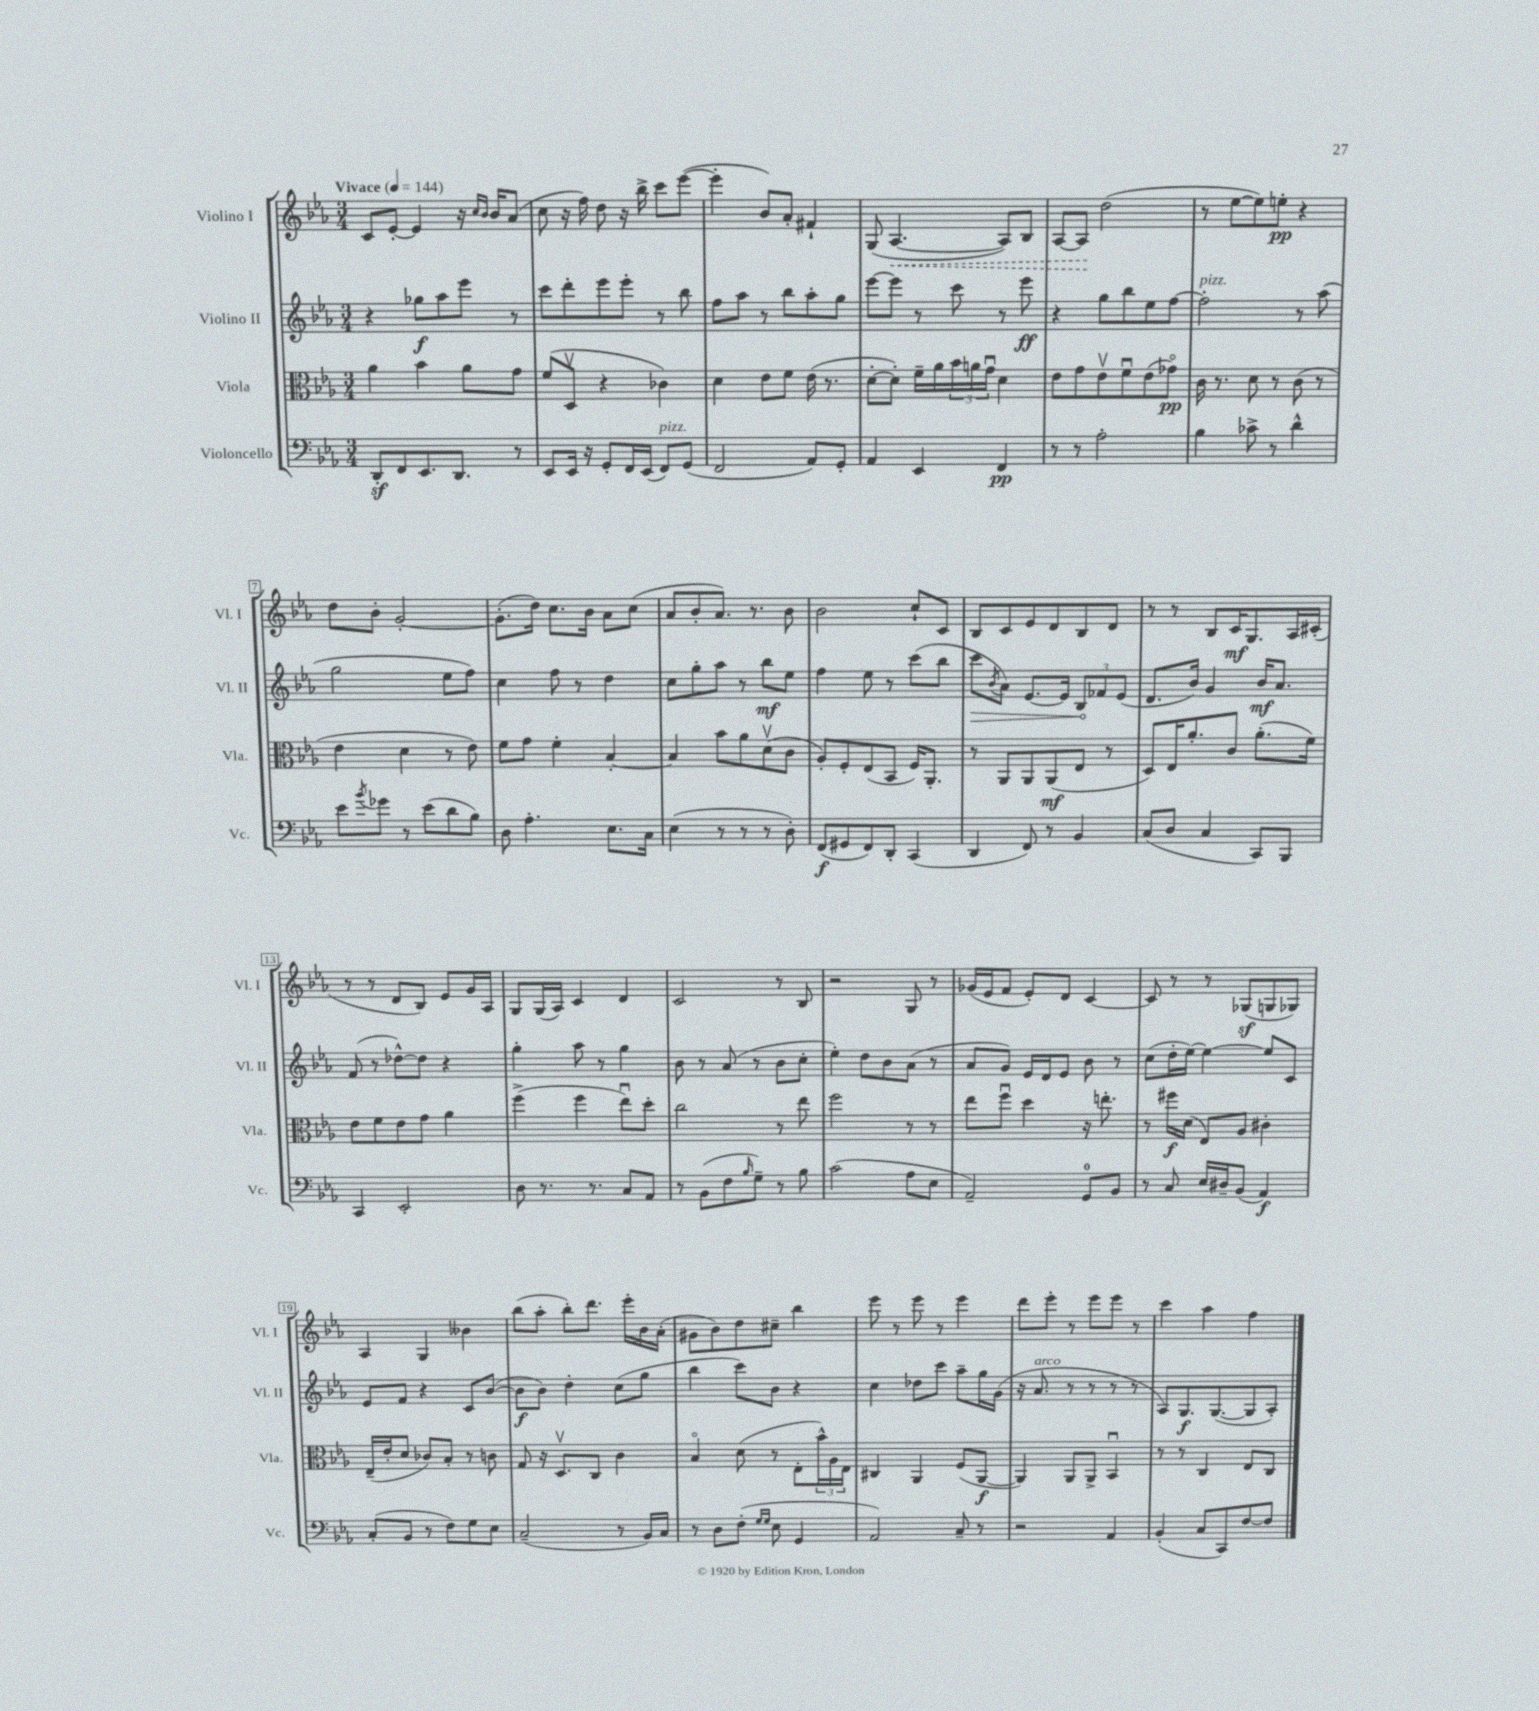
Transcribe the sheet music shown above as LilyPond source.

<<
\new StaffGroup <<
\new Staff = "s0" \with { instrumentName = "Violino I" shortInstrumentName = "Vl. I" } {
    \clef treble \key ees \major \numericTimeSignature \time 3/4 \tempo "Vivace" 4 = 144
    c'8 ees'8~-. ees'4 r16 \grace { c''16 bes'16 } bes'16 aes'8( |
    c''8 r16 f''16) d''8 r16 bes''16-> c'''8 ees'''8~( |
    ees'''4-. bes'8) aes'8-. fis'4-! |
    g8( \once \override Hairpin.style = #'dashed-line aes4.~\< aes8) bes8 |
    aes8~ aes8\! d''2( |
    r8 ees''8~ ees''8) e''8-.\pp r4 |
    d''8 bes'8-. g'2~-. |
    g'8.-.( d''16) c''8. bes'16 aes'8 c''8( |
    aes'8 bes'8-. aes'8.) r8. bes'8 |
    bes'2 c''8-! c'8 |
    bes8 c'8 ees'8 d'8 bes8 d'8 |
    r8 r8 bes8 c'16\mf g8. aes16 cis'16-.( |
    r8 r8 d'8 bes8) ees'8 g'16 aes16 |
    g8 g16( aes16) c'4 d'4 |
    c'2 r8 bes8 |
    r2 g8 r8 |
    ges'16( ees'16 f'8 ees'8-.) d'8 c'4~ |
    c'8 r8 r8 ges8\sf( g8 ges8) |
    aes4 g4 beses'4 |
    bes''8( aes''8-. bes''8-.) d'''8. ees'''16-. bes'16 aes'16-.( |
    gis'8 bes'8) d''8 cis''8-- bes''4 |
    ees'''8 r8 ees'''8 r8 ees'''4 |
    d'''8 ees'''8-. r8 ees'''8 ees'''8 r8 |
    c'''4 aes''4 f''4 \bar "|." |
}
\new Staff = "s1" \with { instrumentName = "Violino II" shortInstrumentName = "Vl. II" } {
    \clef treble \key ees \major \numericTimeSignature \time 3/4
    r4 ges''8\f aes''8 ees'''8 r8 |
    c'''8 d'''8-. ees'''8 ees'''8-. r8 bes''8 |
    f''8 aes''8 r8 bes''8 aes''8-. g''8 |
    ees'''8~ ees'''8 r8 c'''8 r8 ees'''8\ff |
    r4 g''8 bes''8 ees''8 f''8~ |
    f''2-.^\markup { \italic "pizz." } r8 aes''8( |
    g''2 ees''8 f''8) |
    c''4 f''8 r8 d''4 |
    c''8 g''8-. aes''8 r8 bes''8\mf ees''8 |
    f''4 ees''8 r8 c'''8( bes''8 |
    \once \override Hairpin.circled-tip = ##t c'''8\> \acciaccatura { bes'8 } aes'8) ees'8.~ ees'16 \tuplet 3/2 { bes8\! fes'8 ees'8( } |
    d'8. bes'16) g'4 bes'16\mf aes'8. |
    f'8( r8 des''8~-^) des''8 r4 |
    g''4-. aes''8 r8 g''4 |
    bes'8 r8 aes'8( r8 bes'8 c''8-. |
    ees''4-.) d''8 bes'8 aes'8( r8 |
    aes'8 g'8) ees'16 d'16 ees'8 bes'8 r8 |
    c''8( d''16-. ees''16~) ees''4~ ees''8 c'8 |
    ees'8 f'8 r4 c'8 bes'8~( |
    bes'8\f bes'8) d''4-. c''8( g''8 |
    bes''4 c'''8) bes'8 r4 |
    c''4 des''8 c'''8 aes''8-- g''16 g'16( |
    r16 aes'8.^\markup { \italic "arco" } r8 r8 r8 r8 |
    aes8) g8.\f g8.~( g8 aes8-.) \bar "|." |
}
\new Staff = "s2" \with { instrumentName = "Viola" shortInstrumentName = "Vla." } {
    \clef alto \key ees \major \numericTimeSignature \time 3/4
    aes'4 bes'4 aes'8 g'8 |
    f'8( d8\upbow r4 ces'4) |
    d'4 ees'8 f'8 ees'16( r8. |
    d'8~-. d'8-.) f'16-- aes'16 \tuplet 3/2 { bes'16 a'16 g'16\downbow } d'4 |
    ees'8 g'8 ees'8\upbow f'8\downbow ees'8( ges'8\flageolet\pp) |
    c'16 r8. d'8 r8 c'8( r8 |
    ees'4 d'4 r8 ees'8) |
    f'8 g'8 f'4-. bes4~-. |
    bes4 bes'8 aes'8 d'8\upbow( c'8 |
    aes8-.) f8-. ees8( bes,8 f16) aes,8.-. |
    r8 aes,8 aes,8 aes,8\mf( ees8 r8 |
    d8) ees16 aes'8.-. c'8 aes'8.-.( f'16) |
    ees'8 f'8 ees'8 g'8 aes'4 |
    f''4->( f''4 ees''8\downbow) d''8-. |
    c''2 r8 ees''8 |
    f''2 r8 r8 |
    ees''8 f''8\downbow d''4 r16 e''8.-. |
    r8 fis''16\f d'16( ees8) aes8 cis'4-. |
    ees16--( ees'16-. d'8 ces'8) bes8-. r8 c'8 |
    g8 r16 d8.\upbow c8 c'4 |
    bes4\flageolet d'8( r8 ees8-. \tuplet 3/2 { bes'16-^) aes16 ees16 } |
    cis4 aes,4 f8( aes,8~\f |
    aes,4) aes,8 aes,8-> bes,4\downbow |
    r8 r8 c4 ees8 c8 \bar "|." |
}
\new Staff = "s3" \with { instrumentName = "Violoncello" shortInstrumentName = "Vc." } {
    \clef bass \key ees \major \numericTimeSignature \time 3/4
    d,8-.\sf f,8 ees,8. d,8. r8 |
    ees,8 ees,16 r16 g,8-. f,16 ees,16( f,8^\markup { \italic "pizz." }) g,8( |
    f,2 aes,8) g,8-. |
    aes,4 ees,4 f,4\pp |
    r8 r8 aes2-. |
    bes4 ces'8-> r8 d'4-^ |
    ees'8 \acciaccatura { bes'8 } ges'8 r8 ees'8( d'8 bes8) |
    d8 aes4.-. ees8. c16 |
    ees4( r8 r8 r8 d8-.) |
    f,8\f( gis,8 f,8) d,8-. c,4( |
    d,4 f,8) r8 bes,4 |
    c8( d8 c4 c,8) bes,,8 |
    c,4 ees,2-. |
    d8 r8. r8. c8 aes,8 |
    r8 bes,8( f8 \grace { bes16 } g8--) r8 bes8 |
    c'2( aes8 ees8 |
    aes,2--) g,8-0 bes,8 |
    r8 c8 ees16 dis16-- bes,8( aes,4\f) |
    c8-.( bes,8 r8 f8) g8 ees8 |
    c2--( r8 bes,16) c16 |
    r8 d8 f8-.( \grace { g16 g16 } ees8 g,4 |
    aes,2) c8-- r8 |
    r2 aes,4 |
    bes,4-.( c8 c,8) f8~ f8 \bar "|." |
}
>>
>>
\layout { \context { \Score \override BarNumber.stencil = #(make-stencil-boxer 0.1 0.3 ly:text-interface::print) } }
